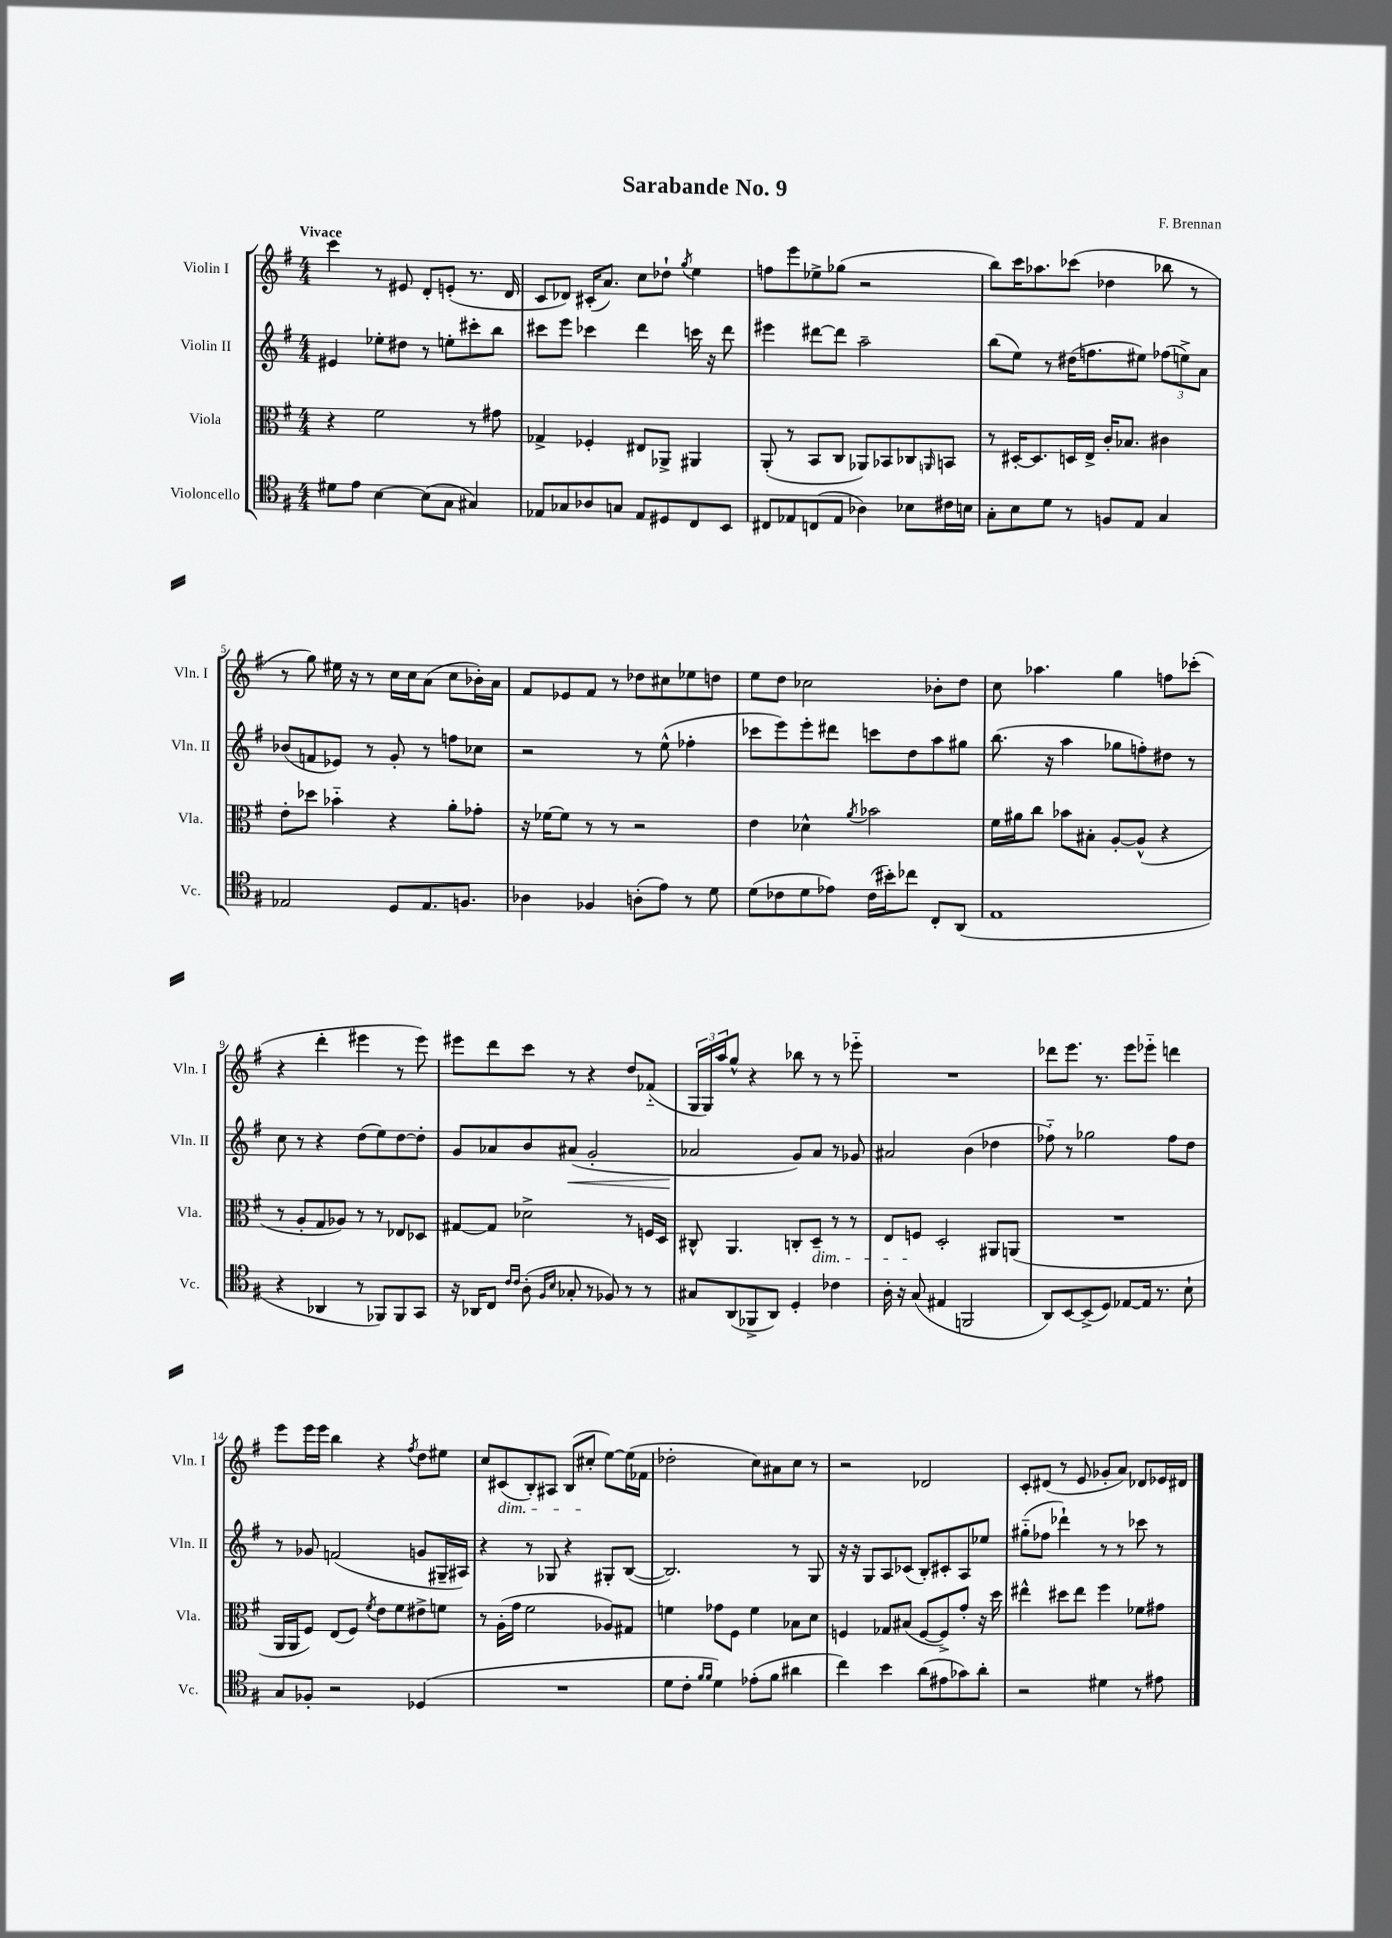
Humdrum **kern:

**kern	**kern	**kern	**kern
*staff4	*staff3	*staff2	*staff1
*clefC4	*clefC3	*clefG2	*clefG2
*k[f#]	*k[f#]	*k[f#]	*k[f#]
*M4/4	*M4/4	*M4/4	*M4/4
8d#	4r	4e#	4ccc
8e	.	.	.
[4B	2f#	8ee-'	8r
.	.	8dd#	8e#
(8B]	.	8r	8d'
8G	.	8ee'	(8e'
4G#)	8r	8ccc#'	8.r
.	8g#	8bb	.
.	.	.	16d
=	=	=	=
8E-	4G-^	8ccc#	8c
8G-	.	8eee	8d-)
8A-	4F-'	4ccc-	(16c#'
.	.	.	8.a)
8G	.	.	.
8E-	8E#	4ddd	8cc
8D#	8AA-^	.	8dd-`
.	.	.	8qgg
8C	4AA#	16ccc	4ee
.	.	16r	.
8BB	.	8ddd	.
=	=	=	=
8C#	(8AA'	4eee#	8ff
8E-	8r	.	8eee
(8C	8BB	[8ddd#	8ee-^
8E-	8C	8ddd#]	(8gg-
4A-)	8AA-)	2aa~	2r
.	8BB-	.	.
8B-	8C-	.	.
.	16qqAA	.	.
16c#	8BB	.	.
16B	.	.	.
=	=	=	=
8G'	8r	(8bb	8bb)
8B	[16D#'	8ee)	16ccc
.	8.D#]	.	8.aa-
8d	.	8r	.
8r	16D	(16dd#	(8ccc-
.	16E^	8.ff	.
8F	16c'	.	4dd-
.	8.B-	.	.
8E	.	8ee#)	.
4G	4c#	(12ff-	8bb-
.	.	12ee^)	.
.	.	.	8r
.	.	12a	.
=	=	=	=
2E-	8e'	(8b-	8r
.	8dd-	8f	8gg)
.	4b-'~	8e-)	16ee#
.	.	.	16r
.	.	8r	8r
8D	4r	8g'	16cc
.	.	.	16cc
8.E-	.	8r	(8a
.	8a'	8ff	8cc
8.F	.	.	.
.	8g-'	8cc-	16b-')
.	.	.	16a
=	=	=	=
4A-	16r	2r	8f#
.	[16f-	.	.
.	8f-]	.	8e-
4F-	8r	.	8f#
.	8r	.	8r
(8A'	2r	8r	8dd-
8e)	.	(8ee^^	8cc#
8r	.	4ff-'	8ee-
8d	.	.	8dd
=	=	=	=
(8d	4e	8ccc-	8ee
8c-	.	8eee)	8dd
8d	4d-^^	8eee'	2cc-
8e-)	.	8ddd#	.
.	8qa	.	.
(16c-	2b-	8ccc	.
16b#')	.	.	.
8cc-	.	8dd	.
8C'	.	8aa	8b-'
(8AA	.	8gg#	8dd
=	=	=	=
1E	16f#	(8.bb	8cc
.	16a#	.	.
.	8cc	.	4.aa-
.	.	16r	.
.	8b-	4aa	.
.	8B#'	.	.
.	[8A'	8gg-	4gg
.	(8A^^]	8ff')	.
.	4r	8dd#	8ff
.	.	8r	(8ccc-'
=	=	=	=
4r	8r	8cc	4r
.	8A'	8r	.
4AA-	8G	4r	4ddd'
.	8A-)	.	.
8r	8r	(8dd	4eee#
8FF-)	8r	8ee)	.
8FF-	8E-	[8dd	8r
8GG	8D-	8dd']	8eee#)
=	=	=	=
16r	[8G#	8g	8eee#
16AA-	.	.	.
8C	8G#]	8a-	8ddd
16qqc	.	.	.
16qqc	.	.	.
(8A'	2d-^	8b	8ccc
16qqF#	.	.	.
16qqB	.	.	.
8G-'	.	(8a#	8r
8r	.	2g'	4r
8F-)	.	.	.
8r	8r	.	8dd
8r	16F	.	(8f-'~
.	16D	.	.
=	=	=	=
8G#	8C#^^	2a-	24G
.	.	.	24G)
.	.	.	24aa
(8AA	4.AA	.	8gg^^
8FF-^	.	.	4r
8AA)	.	.	.
4D'	8C'	8g)	8bb-
.	8D~	8a-	8r
4c-	8r	8r	8r
.	8r	8g-	8eee-'~
=	=	=	=
16A'	8E	2a#	1r
16r	.	.	.
(8G	8F	.	.
4E#	2D'	.	.
2FF	.	(4b	.
.	8AA#	4dd-	.
.	(8AA	.	.
=	=	=	=
8AA)	1r	8ff-'~)	8ddd-
[8BB	.	8r	8.eee
(8BB^]	.	2gg-	.
.	.	.	8.r
8D)	.	.	.
[8E-	.	.	8eee
16E-]	.	.	8eee-'~
8.r	.	.	.
.	.	8ff-	4ddd
8B`	.	8dd	.
=	=	=	=
8G	16AA	8r	8eee
.	16AA	.	.
8F-'	8F#)	8g-	16eee
.	.	.	16eee
2r	(8E	(2f	4bb
.	8F#)	.	.
.	8qf#	.	.
.	8e	.	4r
.	8f#	.	.
.	.	.	8qff#
(4D-	8e#^	8g	8dd
.	8f	16G#~	8ee#
.	.	16A#)	.
=	=	=	=
1r	8r	4r	8cc
.	(16A'	.	(8c#
.	16g	.	.
.	2f#	8r	8B')
.	.	8G-	8A#
.	.	4r	(8B
.	.	.	8cc#'
.	8A-)	8G#'	[8ee)
.	8G#	([8B	(16ee]
.	.	.	16f-
=	=	=	=
8d	4f	2.B])	2dd-'
8c'	.	.	.
16qqf#	.	.	.
16qqf#	.	.	.
4d)	8g-	.	.
.	8F#	.	.
(8e-'	4f	.	8cc)
8f#	.	.	8a#
4a#	8B-	8r	8cc
.	8d	8G	8r
=	=	=	=
4cc)	4F	16r	2r
.	.	16r	.
.	.	8G	.
4b	8G-	8A	.
.	(8B#	(8c-	.
(8a	[8F	8B')	2d-
8e#	8F^])	8c#'	.
8g-)	8g'	8A	.
8a'	16r	8ee-	.
.	16dd	.	.
=	=	=	=
2r	4ee#^^	(8gg#'~	8c'
.	.	8ff-	(8d#
.	8dd#	4ddd-`)	8r
.	8ee#	.	8e
4d#	4ff#	8r	8g-'
.	.	8r	8a)
8r	8f-	8ccc-	8d-
8e#	8g#	8r	16e-
.	.	.	16d#
==	==	==	==
*-	*-	*-	*-
